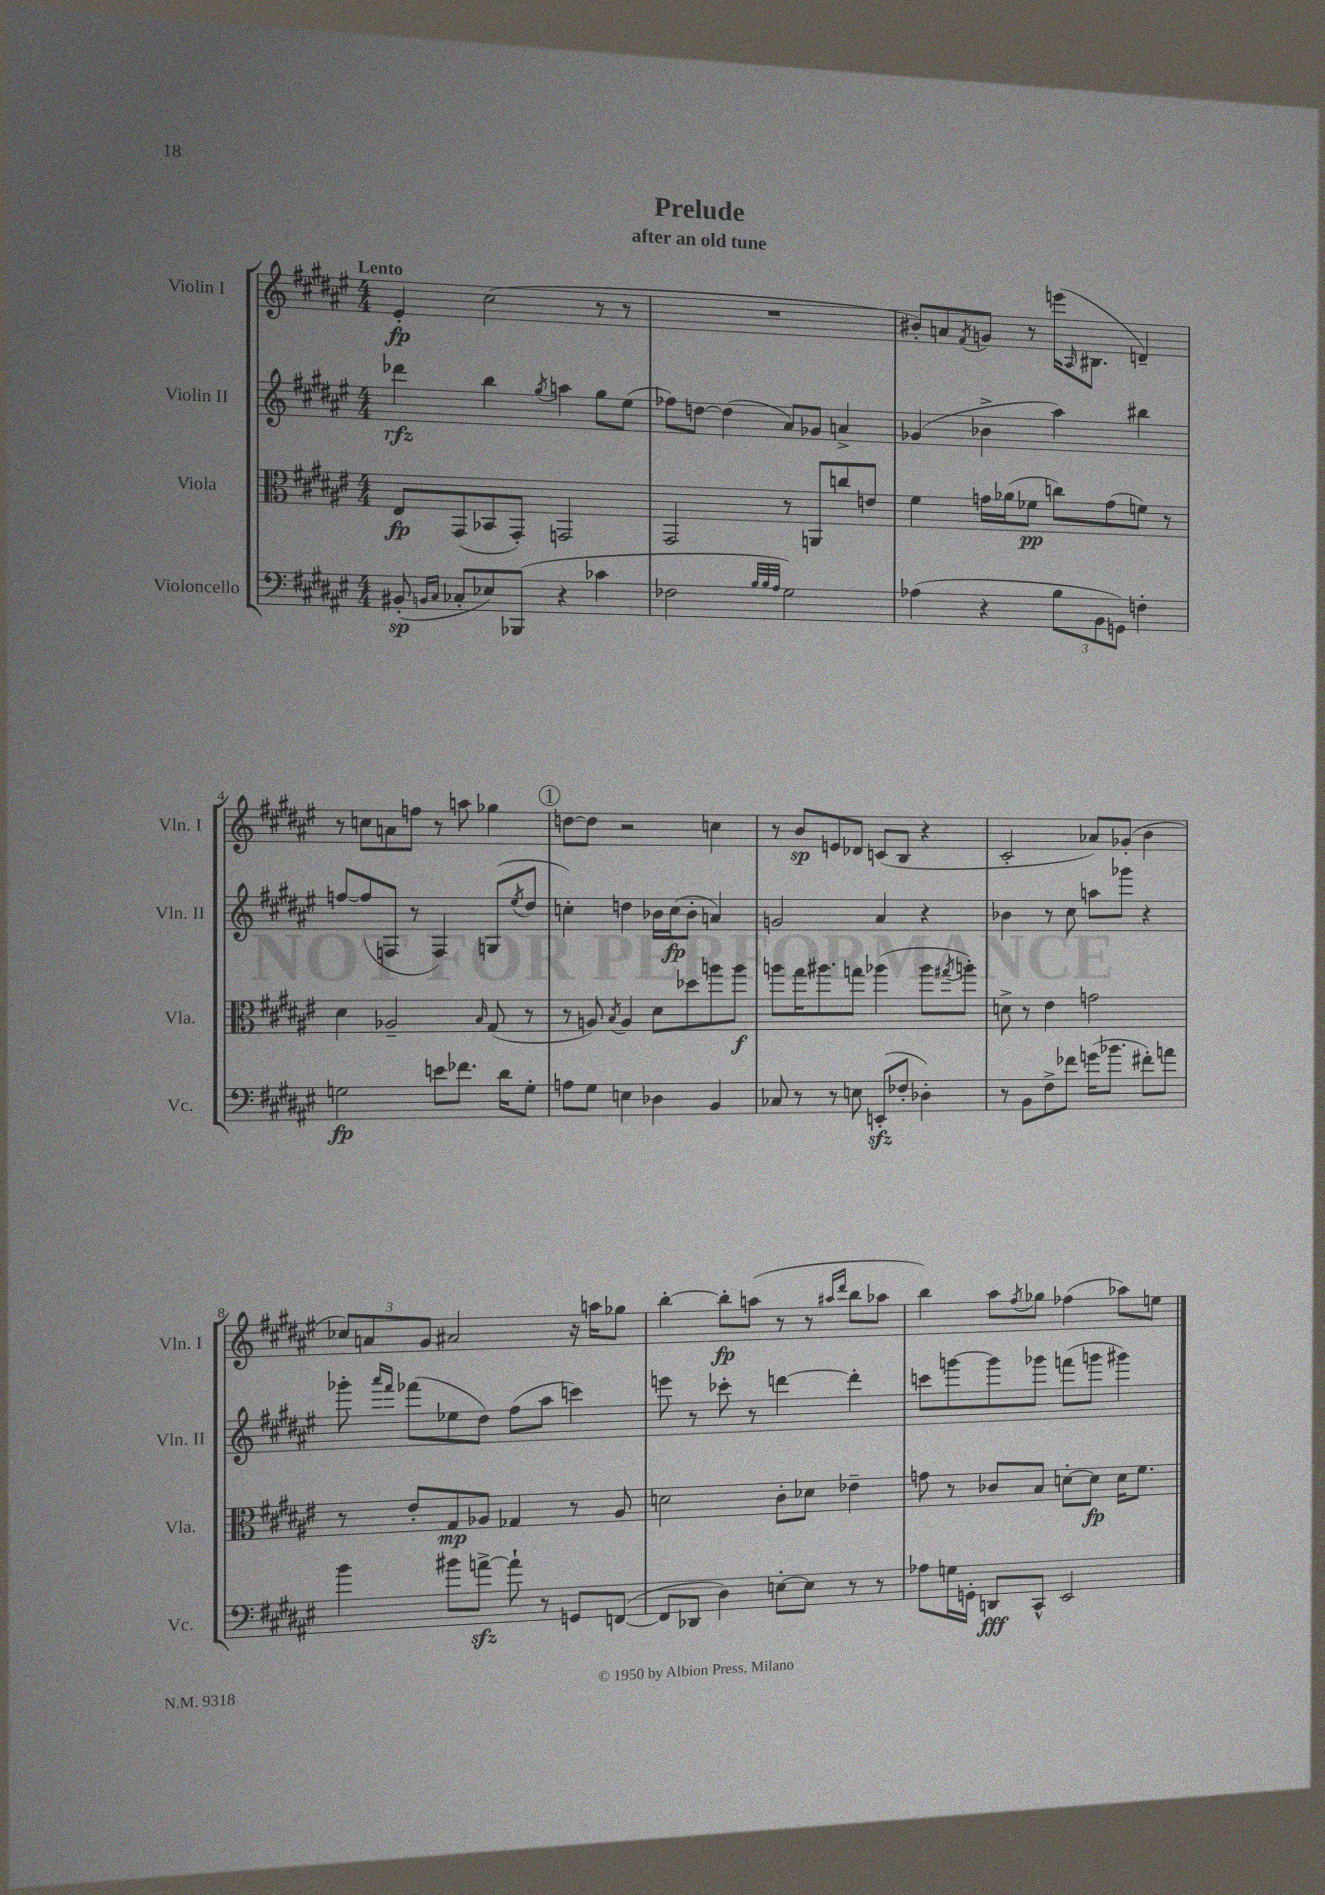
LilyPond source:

\header { title = "Prelude" subtitle = "after an old tune" }
<<
\new StaffGroup <<
\new Staff = "s0" \with { instrumentName = "Violin I" shortInstrumentName = "Vln. I" } {
    \clef treble \key fis \major \numericTimeSignature \time 4/4 \tempo "Lento"
    eis'4-.\fp cis''2( r8 r8 |
    R1 |
    bis'8-.) a'8 \acciaccatura { fis'8 } g'8 r8 e'''16( \grace { ais16 } bis8. d'4--) |
    r8 c''8 a'8 f''8 r8 a''8 ges''4 |
    \mark \markup { \circle "1" } d''8~ d''8 r2 c''4 |
    r8 b'8\sp e'8 des'8 c'8( b8 r4 |
    cis'2-. aes'8) ges'8-.( b'4 |
    \tuplet 3/2 { ces''8) a'8 gis'8 } ais'2 r16 a''16 ges''8 |
    b''4~-. b''8-.\fp a''8( r8 r8 \grace { ais''16 dis'''16 } b''8 aes''8 |
    b''4) ais''8 \acciaccatura { fis''8 } ges''8 fes''4( aes''8) e''8 \bar "|." |
}
\new Staff = "s1" \with { instrumentName = "Violin II" shortInstrumentName = "Vln. II" } {
    \clef treble \key fis \major \numericTimeSignature \time 4/4
    des'''4\rfz b''4 \acciaccatura { gis''8 } a''4 gis''8 eis''8( |
    fes''8) d''8~ d''4( ais'8) ges'8 a'4-> |
    ges'4( bes'4-> ais''4) bis''4 |
    f''8~ f''8( f8 r8 f4) g8( \acciaccatura { eis''8 } dis''8 |
    \mark \markup { \circle "1" } c''4-.) d''4 bes'16 c''16\fp( bes'8-. a'4) |
    g'2 ais'4 r4 |
    bes'4 r8 cis''8 a''8 ges'''8 r4 |
    ges'''8-. \grace { ais'''16 fis'''16 } fes'''8( ees''8 dis''8) fis''8( ais''8 c'''4) |
    e'''8 r8 ces'''8-. r8 d'''4~ d'''4-. |
    c'''8 g'''8~ g'''8 ges'''8 f'''8( g'''8 gis'''4) \bar "|." |
}
\new Staff = "s2" \with { instrumentName = "Viola" shortInstrumentName = "Vla." } {
    \clef alto \key fis \major \numericTimeSignature \time 4/4
    eis8\fp gis,8( bes,8 gis,8-.) g,2 |
    gis,2 r8 a,8 c''8 e'8 |
    fis'4 g'16 aes'16( fes'8\pp c''8) g'8( f'8) r8 |
    dis'4 aes2-- \grace { b16 } gis8( r8 |
    \mark \markup { \circle "1" } r8 a8) \acciaccatura { b8 } a4 dis'8 des''8 a''8 a''8\f |
    a''8 gis''16 ais''8. g''8 aes''4( aes''8 \acciaccatura { gis''8 } a''8-.) |
    d'8-> r8 eis'4 g'2 |
    r8 eis'8-. gis8\mp aes8 ges4 r8 aes8 |
    d'2 cis'8-. des'8 ees'4-- |
    g'8 r8 ces'8 b8 d'8~-. d'8\fp d'16 fis'8. \bar "|." |
}
\new Staff = "s3" \with { instrumentName = "Violoncello" shortInstrumentName = "Vc." } {
    \clef bass \key fis \major \numericTimeSignature \time 4/4
    bis,8-.\sp( \grace { b,16 cis16 } ces8-. ees8) bes,,8( r4 ces'4 |
    fes2 \grace { b32 b32 ais32 } gis2) |
    aes4( r4 \tuplet 3/2 { b8 b,8 g,8) } f4-. |
    g2\fp e'8 fes'8. dis'16 g8-. |
    \mark \markup { \circle "1" } a8 gis8 e4 des4 b,4 |
    ces8 r8 r8 e8 e,8-.\sfz( fes8-. des4-.) |
    r8 b,8 fis8-> fes'8 g'16( bes'8. fis'8-.) a'8 |
    b'4 bis'8 a'8~->\sfz a'8-! r8 g,8 f,8~( |
    f,8 des,8 dis4) e8~-. e8 r8 r8 |
    aes8 g16 g,16-. d,8\fff cis,8-^ eis,2 \bar "|." |
}
>>
>>
